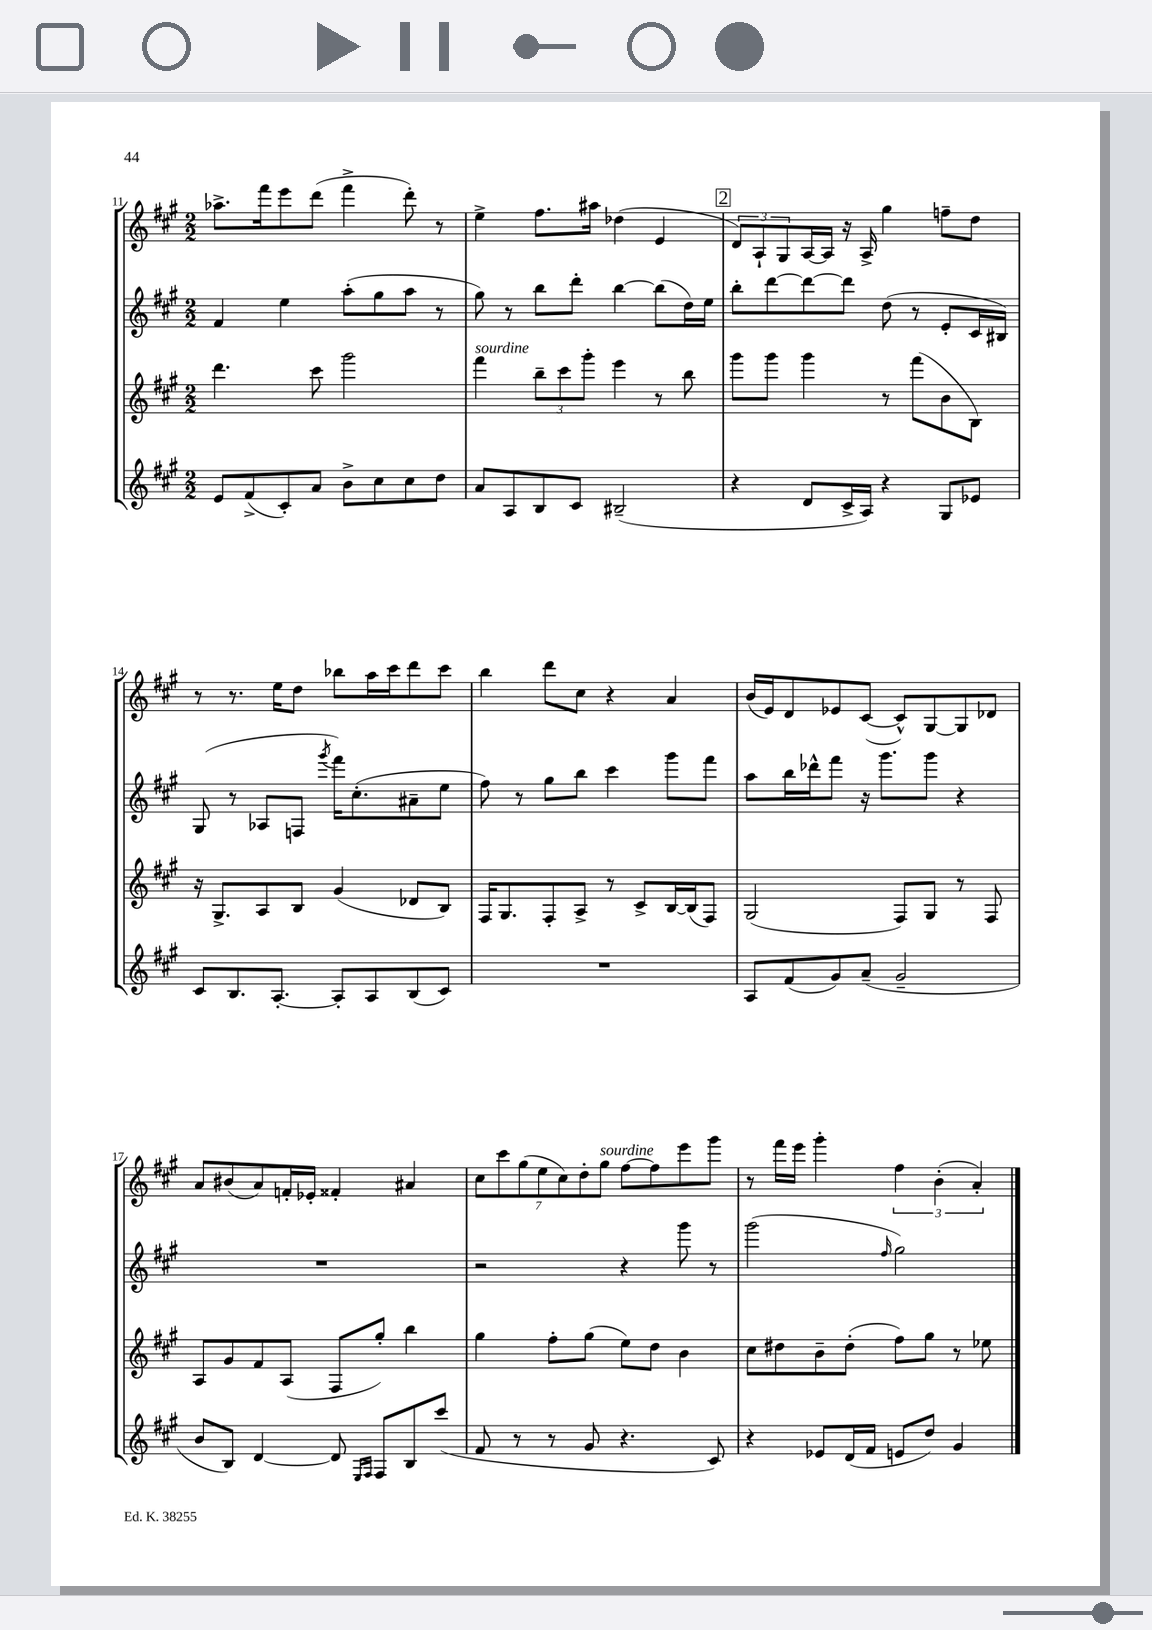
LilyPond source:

<<
\new StaffGroup <<
\new Staff = "s0" {
    \clef treble \key a \major \numericTimeSignature \time 2/2
    aes''8.-> fis'''16 e'''8 d'''8( fis'''4-> d'''8-.) r8 |
    e''4-> fis''8. ais''16 des''4( e'4 |
    \mark \markup { \box "2" } \tuplet 3/2 { d'8) a8-! gis8 } a16~ a16 r16 a16-> gis''4 f''8-- d''8 |
    r8 r8. e''16 d''8 bes''8 a''16 cis'''16 d'''8 cis'''8 |
    b''4 d'''8 cis''8 r4 a'4 |
    b'16( e'16) d'8 ees'8 cis'8~( cis'8-^) gis8~ gis8 des'8 |
    a'8 bis'8( a'8) f'16-. ees'16-. fisis'4-. ais'4 |
    \tuplet 7/4 { cis''8 cis'''8 gis''8( e''8 cis''8) d''8-. gis''8^\markup { \italic "sourdine" } } fis''8~ fis''8 e'''8 gis'''8 |
    r8 fis'''16 e'''16 gis'''4-. \tuplet 3/2 { fis''4 b'4-.( a'4-.) } \bar "|." |
}
\new Staff = "s1" {
    \clef treble \key a \major \numericTimeSignature \time 2/2
    fis'4 e''4 a''8-.( gis''8 a''8 r8 |
    gis''8) r8 b''8 d'''8-. b''4~ b''8( d''16) e''16 |
    \mark \markup { \box "2" } b''8-. d'''8~ d'''8~ d'''8 d''8( r8 e'8-. cis'16 bis16) |
    gis8( r8 aes8 f8 \acciaccatura { gis'''8 } fis'''16) cis''8.-.( ais'8-- e''8 |
    fis''8) r8 gis''8 b''8 cis'''4 gis'''8 fis'''8 |
    a''8 b''16 des'''16-^ fis'''8 r16 gis'''8. gis'''8 r4 |
    R1 |
    r2 r4 gis'''8 r8 |
    gis'''2( \grace { fis''16 } gis''2) \bar "|." |
}
\new Staff = "s2" {
    \clef treble \key a \major \numericTimeSignature \time 2/2
    d'''4. cis'''8 gis'''2 |
    fis'''4^\markup { \italic "sourdine" } \tuplet 3/2 { b''8-- cis'''8 gis'''8-. } e'''4 r8 b''8 |
    \mark \markup { \box "2" } gis'''8 gis'''8 gis'''4 r8 fis'''8( b'8 b8) |
    r16 gis8.-> a8 b8 gis'4( des'8 b8) |
    fis16 gis8. fis8-. a8-> r8 cis'8-> b16~ b16( fis8) |
    gis2( fis8) gis8 r8 fis8 |
    a8 gis'8 fis'8 a8( fis8 gis''8-.) b''4 |
    gis''4 fis''8-. gis''8( e''8) d''8 b'4 |
    cis''8 dis''8 b'8-- dis''8-.( fis''8) gis''8 r8 ees''8 \bar "|." |
}
\new Staff = "s3" {
    \clef treble \key a \major \numericTimeSignature \time 2/2
    e'8 fis'8->( cis'8-.) a'8 b'8-> cis''8 cis''8 d''8 |
    a'8 a8 b8 cis'8 bis2--( |
    \mark \markup { \box "2" } r4 d'8 cis'16-> a16) r4 gis8 ees'8 |
    cis'8 b8. a8.~-. a8-. a8 b8( cis'8) |
    R1 |
    a8 fis'8( gis'8) a'8--( gis'2-- |
    b'8 b8) d'4~ d'8 \grace { e16 fis16 } fis8 b8 cis'''8( |
    fis'8 r8 r8 gis'8 r4. cis'8) |
    r4 ees'8 d'16( fis'16 e'8 d''8) gis'4 \bar "|." |
}
>>
>>
\layout { \context { \Score currentBarNumber = #11 } }
